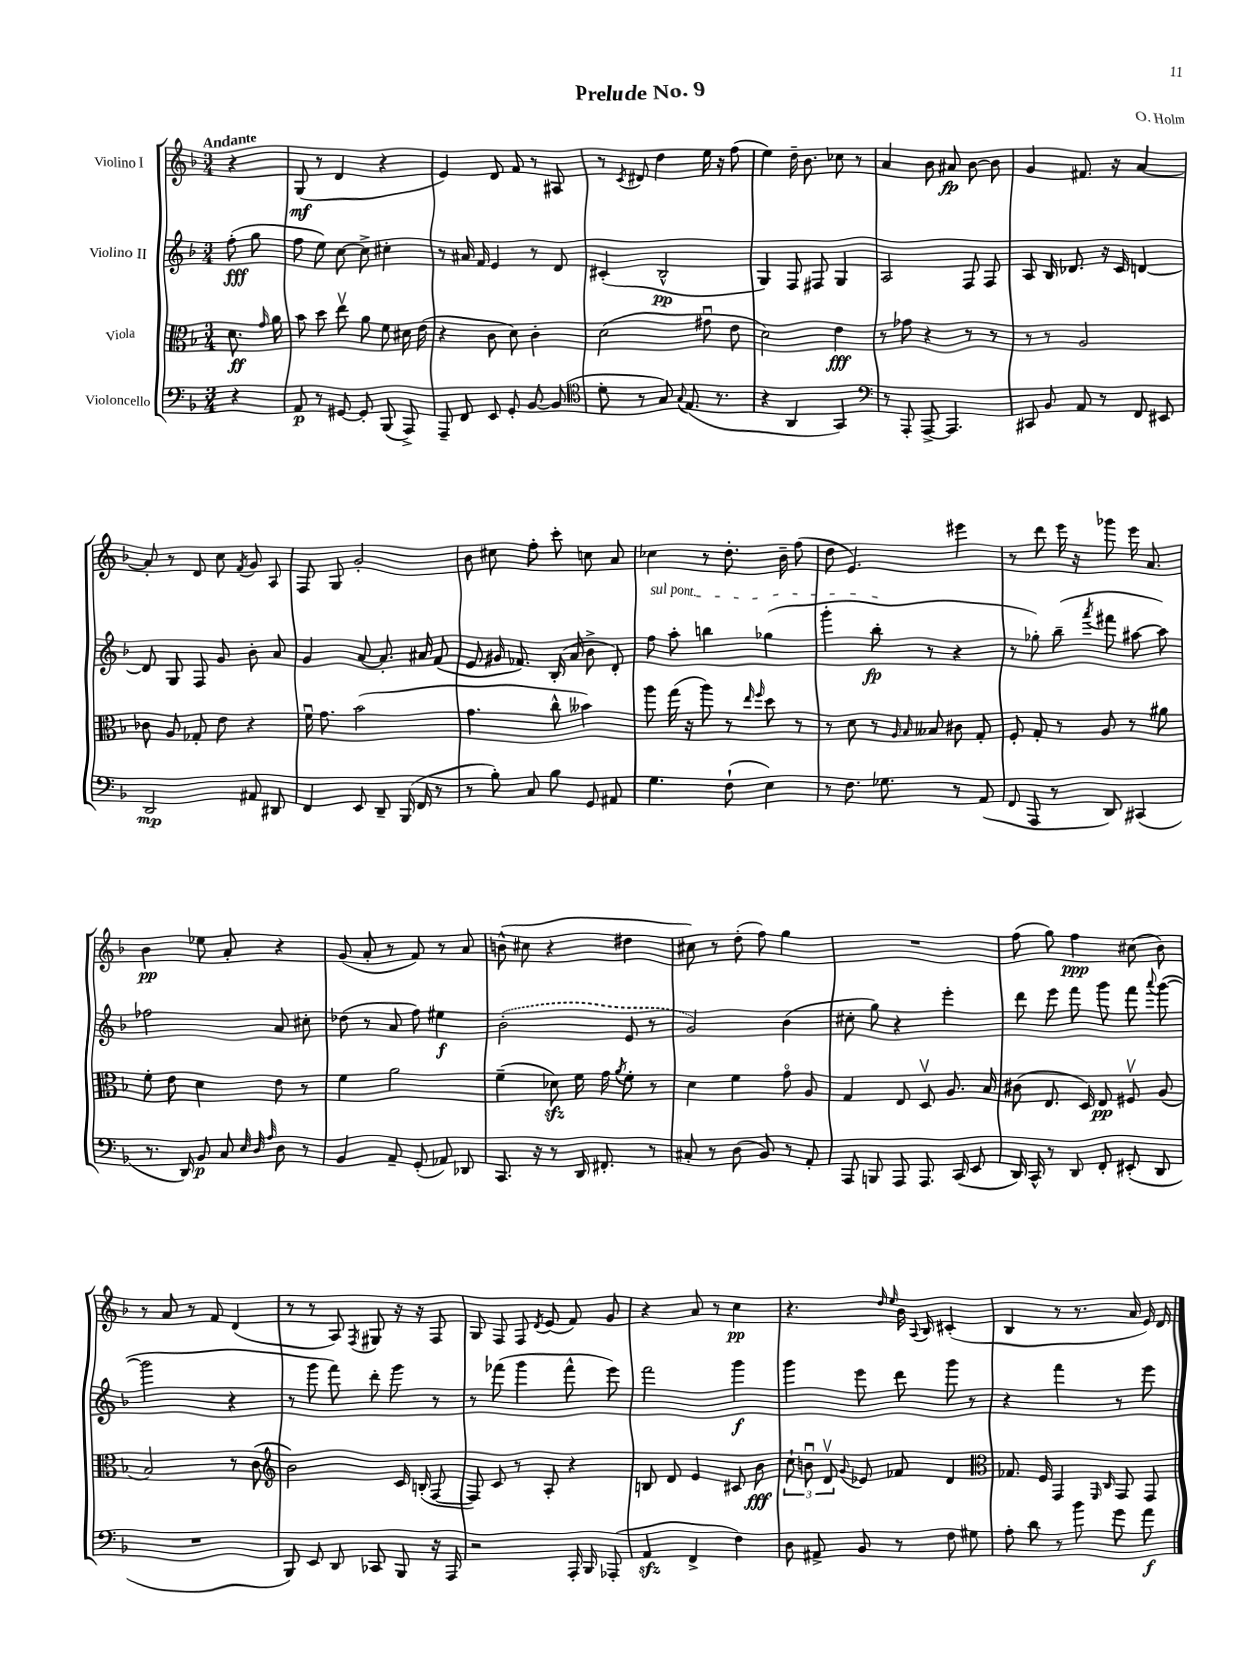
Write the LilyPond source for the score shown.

\header { title = "Prelude No. 9" composer = "O. Holm" }
<<
\new StaffGroup <<
\new Staff = "s0" \with { instrumentName = "Violino I" } {
    \clef treble \key f \major \numericTimeSignature \time 3/4 \partial 4 \tempo "Andante"
    \autoBeamOff r4 |
    g8\mf( r8 d'4 r4 |
    e'4) d'8 f'8 r8 ais8 |
    r8 \acciaccatura { c'8 } dis'8 d''4 e''16 r16 f''8( |
    e''4) d''16-- bes'8. ces''8 r8 |
    a'4 bes'8 ais'8\fp bes'8~ bes'8 |
    g'4 fis'8. r16 a'4~ |
    a'8-. r8 d'8 c''8 \acciaccatura { f'8 } g'8 a8 |
    f8 g8 g'2-. |
    bes'8 cis''8 f''8-. c'''8-. c''8 a'8 |
    ces''4 r8 d''8.-. bes'16-- f''8( |
    d''8 e'4.) eis'''4 |
    r8 d'''8 e'''16 r16 ges'''8 e'''16 a'8. |
    bes'4\pp ees''8 a'8-. r4 |
    g'8( a'8-. r8 f'8) r8 a'8 |
    b'8-^( cis''8 r4 dis''4 |
    cis''8) r8 d''8-.( f''8) g''4 |
    R2. |
    f''8( g''8) f''4\ppp cis''8( bes'8) |
    r8 a'8 r8 f'8 d'4( |
    r8 r8 a8) \acciaccatura { f8 } gis8 r16 r16 f8 |
    g8 f8 f8 \acciaccatura { d'8 } e'8( f'8) g'8 |
    r4 a'8 r8 c''4\pp |
    r4. \grace { d''16 e''16 } bes'16 \appoggiatura { a8 } bes16 cis'4-.( |
    bes4 r8 r8. a'16 e'16) d'16 \bar "|." |
}
\new Staff = "s1" \with { instrumentName = "Violino II" } {
    \clef treble \key f \major \numericTimeSignature \time 3/4 \partial 4
    \autoBeamOff f''8-.\fff( g''8 |
    f''8 e''8) c''8~ c''8-> cis''4-. |
    r8 ais'16 f'16 e'4 r8 d'8 |
    cis'4-.( bes2-^\pp |
    g4) f8 fis8 g4 |
    a2 f8 f8 |
    a8 bes16 des'8. r16 c'16 d'4~ |
    d'8 g8 f8 g'8 bes'8-. a'8 |
    g'4 a'8~ a'8.-. ais'16 f'8( |
    e'8 gis'16 fes'8.) bes16-.( a'16 bes'8-> d'8-.) |
    \once \override TextSpanner.bound-details.left.text = \markup { \italic "sul pont." } f''8\startTextSpan a''8-. b''4 ges''4( |
    g'''4-. bes''8-.\fp\stopTextSpan r8 r4 |
    r8 ges''8-.) bes''8--( \acciaccatura { a'''8 } fis'''8 ais''8~ ais''8) |
    fes''2 a'8 cis''8-. |
    des''8( r8 a'8 f''8) eis''4\f |
    \once \slurDashed bes'2-.( e'8 r8 |
    g'2) bes'4( |
    cis''8-. g''8) r4 e'''4-. |
    d'''8 e'''8 f'''8 g'''8 f'''8 \appoggiatura { a'''8 } g'''8~( |
    g'''2 r4 |
    r8 g'''8 f'''8) d'''8-. g'''8 r8 |
    r8 fes'''8( g'''4 fes'''8-^ e'''8) |
    f'''2 g'''4\f |
    g'''4 e'''8 d'''8 g'''8 r8 |
    r4 f'''4 r8 e'''8 \bar "|." |
}
\new Staff = "s2" \with { instrumentName = "Viola" } {
    \clef alto \key f \major \numericTimeSignature \time 3/4 \partial 4
    \autoBeamOff d'8.\ff \grace { g'16 } a'16 |
    bes'8 d''8 e''8\upbow a'8 f'8 dis'16 e'16( |
    r4 c'8 d'8) c'4-. |
    d'2( gis'8\downbow e'8 |
    d'2) e'4\fff |
    r8 ges'8 r4 r8 r8 |
    r8 r8 a2 |
    ces'8 a8 ges8-. e'8 r4 |
    f'16\downbow g'8. bes'2( |
    g'4. c''8-^ beses'4) |
    a''8 g''16( r16 a''8) r8 \grace { e''16 f''16 } d''8 r8 |
    r8 d'8 r8 \grace { a16 bes16 } beses8 cis'8 g8-. |
    f8-. g8-. r8 a8 r8 ais'8 |
    f'8-. e'8 d'4 e'8 r8 |
    f'4 a'2 |
    f'4--( des'8\sfz) f'16 g'16 \acciaccatura { a'8 } f'8-. r8 |
    d'4 f'4 g'8\flageolet a8 |
    g4 e8 d8\upbow a8. bes16 |
    cis'8( e8. d16) e8\pp fis8\upbow a8( |
    bes2) r8 c'8( |
    \clef treble bes'2) c'16 b16-.( f8~ |
    f8) c'8 r8 a8-. r4 |
    b8 d'8 e'4 cis'8 bes'8\fff |
    \tuplet 3/2 { c''8-! b'8\downbow d'8\upbow } \appoggiatura { g'8 } ees'8 fes'8 d'4 |
    \clef alto ges8. f16 g,4 \grace { f,16 c16 } g,8 g,8 \bar "|." |
}
\new Staff = "s3" \with { instrumentName = "Violoncello" } {
    \clef bass \key f \major \numericTimeSignature \time 3/4 \partial 4
    \autoBeamOff r4 |
    a,8\p r8 gis,8~ gis,8-. bes,,8( a,,8->) |
    a,,8-- f,8 e,8 g,8-. bes,8~ bes,8( |
    \clef tenor d'8-. r8 g8) \appoggiatura { g8 } e8.( r8. |
    r4 a,4 g,4) |
    \clef bass r8 a,,8-. a,,8~-> a,,4. |
    cis,8 bes,8 a,8 r8 f,8 eis,8 |
    d,2\mp ais,8 dis,8 |
    f,4 e,8 d,8-- bes,,16( f,16 r8 |
    r8 bes8-.) c8 bes8 g,8 ais,8 |
    g4. f8-!( e4) |
    r8 f8. ges8. r8 a,8( |
    f,8 a,,8 r8 d,8) cis,4( |
    r8. d,16) bes,8\p c8 \grace { e32 d32 a32 } d8 r8 |
    bes,4 a,8-- g,8-.( aes,8) des,8 |
    c,8. r16 r8 d,16 fis,8.-. r8 |
    cis8-. r8 d8( bes,8) r8 a,8-. |
    a,,8 b,,8 a,,8 a,,8. c,16( e,8 |
    d,16) c,16-^ r8 d,8 f,8-. eis,8-.( d,8 |
    R2. |
    bes,,8) e,8 d,8 ces,8 bes,,8 r16 a,,16 |
    r2 a,,16-. bes,,16 aes,,8-.( |
    a,4\sfz f,4-> f4) |
    d8 ais,8-> bes,8 r8 f8 gis8 |
    a8-. d'8 r8 bes'8 g'8 a'8\f \bar "|." |
}
>>
>>
\layout { \context { \Score \remove "Bar_number_engraver" } }
